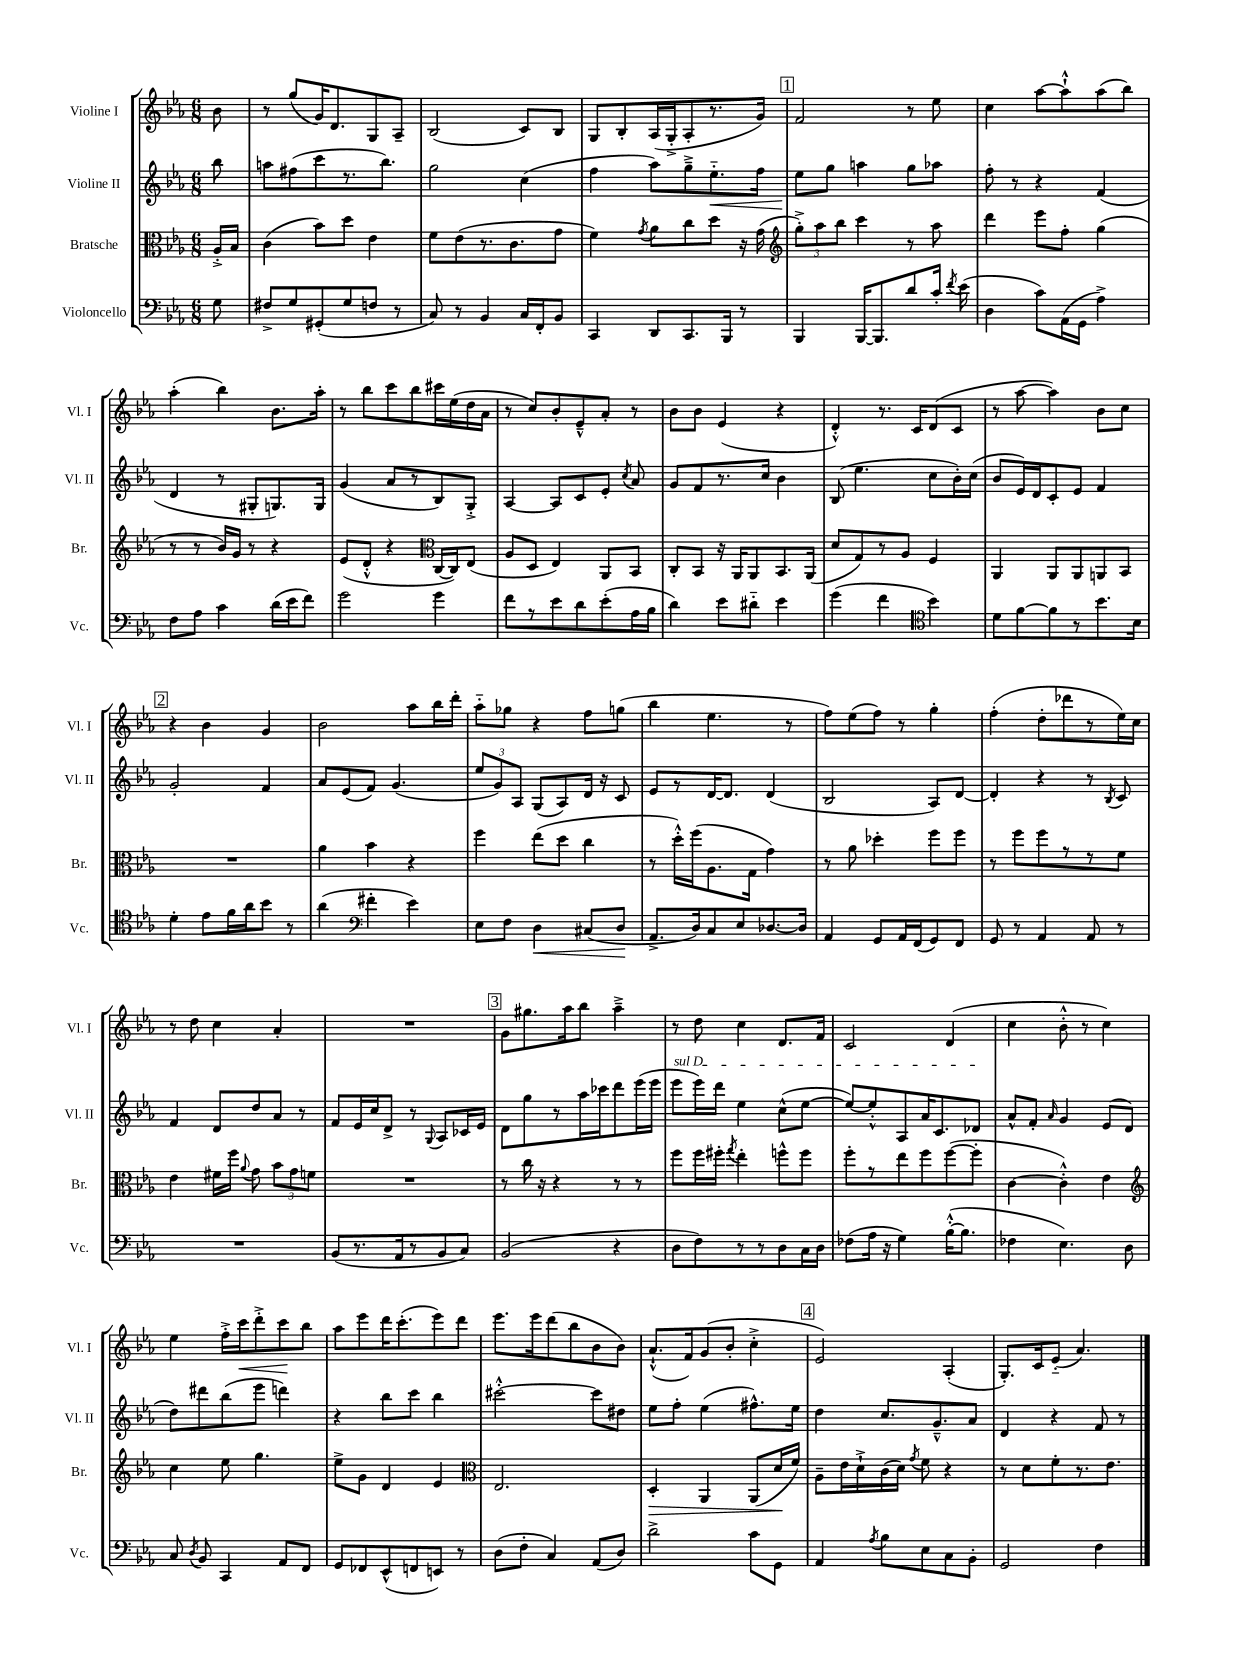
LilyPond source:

<<
\new StaffGroup <<
\new Staff = "s0" \with { instrumentName = "Violine I" shortInstrumentName = "Vl. I" } {
    \clef treble \key ees \major \numericTimeSignature \time 6/8 \partial 8
    \autoBeamOff bes'8 |
    r8 g''8[( g'16) d'8. g8 aes8]-- |
    bes2( c'8[) bes8] |
    g8[ bes8-. aes16( g16-.-> aes8-. r8. g'16]) |
    \mark \markup { \box "1" } f'2 r8 ees''8 |
    c''4 aes''8[~ aes''8-!-^ aes''8( bes''8]) |
    aes''4-.( bes''4) bes'8.[ aes''16]-. |
    r8 bes''8[ c'''8 bes''8 cis'''16 ees''16( d''16 aes'16] |
    r8 c''8[) bes'8-. ees'8---^ aes'8]-. r8 |
    bes'8[ bes'8] ees'4( r4 |
    d'4-.-^) r8. c'16[ d'8( c'8] |
    r8 aes''8~ aes''4) bes'8[ c''8] |
    \mark \markup { \box "2" } r4 bes'4 g'4 |
    bes'2 aes''8[ bes''16 d'''16]-. |
    aes''8[-_ ges''8] r4 f''8[ g''8]( |
    bes''4 ees''4. r8 |
    f''8[) ees''8( f''8]) r8 g''4-. |
    f''4-.( d''8[-. des'''8 r8 ees''16) c''16] |
    r8 d''8 c''4 aes'4-. |
    R2. |
    \mark \markup { \box "3" } g'8[ gis''8. aes''16 bes''8] aes''4---> |
    r8 d''8 c''4 d'8.[ f'16] |
    c'2 d'4( |
    c''4 bes'8-.-^ r8 c''4) |
    ees''4 f''16[-.-> c'''16\< d'''8-.-> c'''8\! bes''8] |
    aes''8[ ees'''8 d'''16 c'''8.-.( ees'''8) d'''8] |
    ees'''8.[ ees'''16 d'''8( bes''8 bes'8 bes'8]) |
    aes'8.[-!-^( f'16) g'8( bes'8]-. c''4-.-> |
    \mark \markup { \box "4" } ees'2) aes4-.( |
    g8.[-.) c'16 ees'8]-_( aes'4.) \bar "|." |
}
\new Staff = "s1" \with { instrumentName = "Violine II" shortInstrumentName = "Vl. II" } {
    \clef treble \key ees \major \numericTimeSignature \time 6/8 \partial 8
    \autoBeamOff bes''8 |
    a''8[ fis''8( c'''8 r8. bes''8.]) |
    g''2 c''4( |
    f''4 aes''8[) g''8---> ees''8.-_\< f''16] |
    \mark \markup { \box "1" } ees''8[\! g''8] a''4 g''8[ aes''8] |
    f''8-. r8 r4 f'4( |
    d'4 r8 gis8[-. g8.) g16] |
    g'4( aes'8[ r8 bes8) g8]-.-> |
    aes4~ aes8[ c'8 ees'8]-. \acciaccatura { c''8 } aes'8 |
    g'8[ f'8 r8. c''16] bes'4 |
    bes8( ees''4. c''8[ bes'16-.) c''16]( |
    bes'8[ ees'16) d'16 c'8-. ees'8] f'4 |
    \mark \markup { \box "2" } g'2-. f'4 |
    aes'8[ ees'8( f'8]) g'4.( |
    \tuplet 3/2 { ees''8[ g'8) aes8] } g8[( aes8) d'16] r16 c'8 |
    ees'8[ r8 d'16~ d'8.] d'4( |
    bes2 aes8[) d'8]~ |
    d'4-. r4 r8 \acciaccatura { bes8 } c'8 |
    f'4 d'8[ d''8 aes'8] r8 |
    f'8[ ees'16 c''16 d'8]-> r8 \appoggiatura { g8 } aes8[ ces'16 ees'16] |
    \mark \markup { \box "3" } d'8[ g''8 r8 aes''16 ces'''16 d'''8 ees'''16( ees'''16] |
    \once \override TextSpanner.bound-details.left.text = \markup { \italic "sul D" } ees'''8[\startTextSpan ees'''16) d'''16] ees''4 c''8[-^( ees''8]~ |
    ees''8[~) ees''8-.-^ aes8 aes'16 c'8. des'8]\stopTextSpan |
    aes'8[-^ f'8]-. \grace { aes'16 } g'4 ees'8[( d'8] |
    d''8[) dis'''8 bes''8( ees'''8] d'''4) |
    r4 bes''8[ c'''8] bes''4 |
    cis'''2~-.-^ cis'''8[ dis''8] |
    ees''8[ f''8]-. ees''4( fis''8.[-^) ees''16] |
    \mark \markup { \box "4" } d''4 c''8.[ g'8.---^ aes'8] |
    d'4 r4 f'8 r8 \bar "|." |
}
\new Staff = "s2" \with { instrumentName = "Bratsche" shortInstrumentName = "Br." } {
    \clef alto \key ees \major \numericTimeSignature \time 6/8 \partial 8
    \autoBeamOff aes16[-.-> bes16] |
    c'4( bes'8[) d''8] ees'4 |
    f'8[ ees'8( r8. c'8. g'8] |
    f'4) \acciaccatura { g'8 } aes'8[ c''8 d''8] r16 g'16( |
    \mark \markup { \box "1" } \clef treble \tuplet 3/2 { g''8[-.->) aes''8 bes''8] } c'''4 r8 aes''8 |
    d'''4 ees'''8[ f''8]-. g''4( |
    r8 r8 bes'16[) g'16] r8 r4 |
    ees'8[( d'8]-.-^ r4 \clef alto c16[~ c16) ees8]( |
    aes8[ d8] ees4) aes,8[ bes,8] |
    c8[-. bes,8] r16 aes,16[ aes,8 bes,8. aes,16]( |
    d'8[ g8) r8 aes8] f4 |
    aes,4 aes,8[ aes,8 a,8 bes,8] |
    \mark \markup { \box "2" } R2. |
    aes'4 bes'4 r4 |
    f''4 ees''8[( d''8] c''4 |
    r8 d''16[-.-^) f''16( aes8. g16] g'4) |
    r8 aes'8 des''4-. f''8[ f''8] |
    r8 f''8[ f''8 r8 r8 f'8] |
    ees'4 fis'16[ f''16] \appoggiatura { aes'8 } g'8 \tuplet 3/2 { bes'8[ g'8 f'8] } |
    R2. |
    \mark \markup { \box "3" } r8 c''16 r16 r4 r8 r8 |
    f''8[ f''16 fis''16]-. \acciaccatura { g''8 } ees''4-. f''8[-^ f''8] |
    f''8[-. r8 ees''8 f''8 f''8~( f''8]-. |
    c'4~ c'4-.-^) ees'4 |
    \clef treble c''4 ees''8 g''4. |
    ees''8[-> g'8] d'4 ees'4 |
    \clef alto ees2. |
    d4-.\> aes,4 aes,8[( d'16\! f'16]) |
    \mark \markup { \box "4" } aes8[-- ees'16 d'16-!-> c'16( d'16]) \acciaccatura { g'8 } f'8 r4 |
    r8 d'8[ f'8-. r8. ees'8.] \bar "|." |
}
\new Staff = "s3" \with { instrumentName = "Violoncello" shortInstrumentName = "Vc." } {
    \clef bass \key ees \major \numericTimeSignature \time 6/8 \partial 8
    \autoBeamOff g8 |
    fis8[-> g8 gis,8-.( g8 f8] r8 |
    c8) r8 bes,4 c16[ f,16-. bes,8] |
    c,4 d,8[ c,8. bes,,16] r8 |
    \mark \markup { \box "1" } bes,,4 bes,,16[~ bes,,8. d'8 c'16]-. \acciaccatura { f'8 } ees'16( |
    d4 c'8[) aes,16( g,16] aes4->) |
    f8[ aes8] c'4 d'16[( ees'16 f'8]) |
    g'2 g'4 |
    f'8[ r8 ees'8 d'8 ees'8-.( aes16 bes16] |
    d'4) ees'8[ dis'8]-_ ees'4 |
    g'4( f'4 \clef tenor bes'4) |
    d'8[ f'8~ f'8 r8 bes'8. bes16] |
    \mark \markup { \box "2" } d'4-. ees'8[ f'16 aes'16 bes'8] r8 |
    aes'4( \clef bass fis'4-. ees'4) |
    ees8[ f8] d4\< cis8[( d8]\! |
    aes,8.[-> d16) c8 ees8 des8.~ des16] |
    aes,4 g,8[ aes,16 f,16( g,8) f,8] |
    g,8 r8 aes,4 aes,8 r8 |
    R2. |
    bes,8[( r8. aes,16 r8 bes,8 c8]) |
    \mark \markup { \box "3" } bes,2( r4 |
    d8[ f8) r8 r8 d8 c16 d16] |
    fes8[( aes16] r16 g4) bes16[~-.-^( bes8.] |
    fes4 ees4.) d8 |
    c8 \acciaccatura { d8 } bes,8 c,4 aes,8[ f,8] |
    g,8[ fes,8 ees,8-^( f,8 e,8]) r8 |
    d8[( f8]-. c4) aes,8[( d8]) |
    d'2-> c'8[ g,8] |
    \mark \markup { \box "4" } aes,4 \acciaccatura { aes8 } bes8[ ees8 c8 bes,8]-. |
    g,2 f4 \bar "|." |
}
>>
>>
\layout { \context { \Score \remove "Bar_number_engraver" } }
